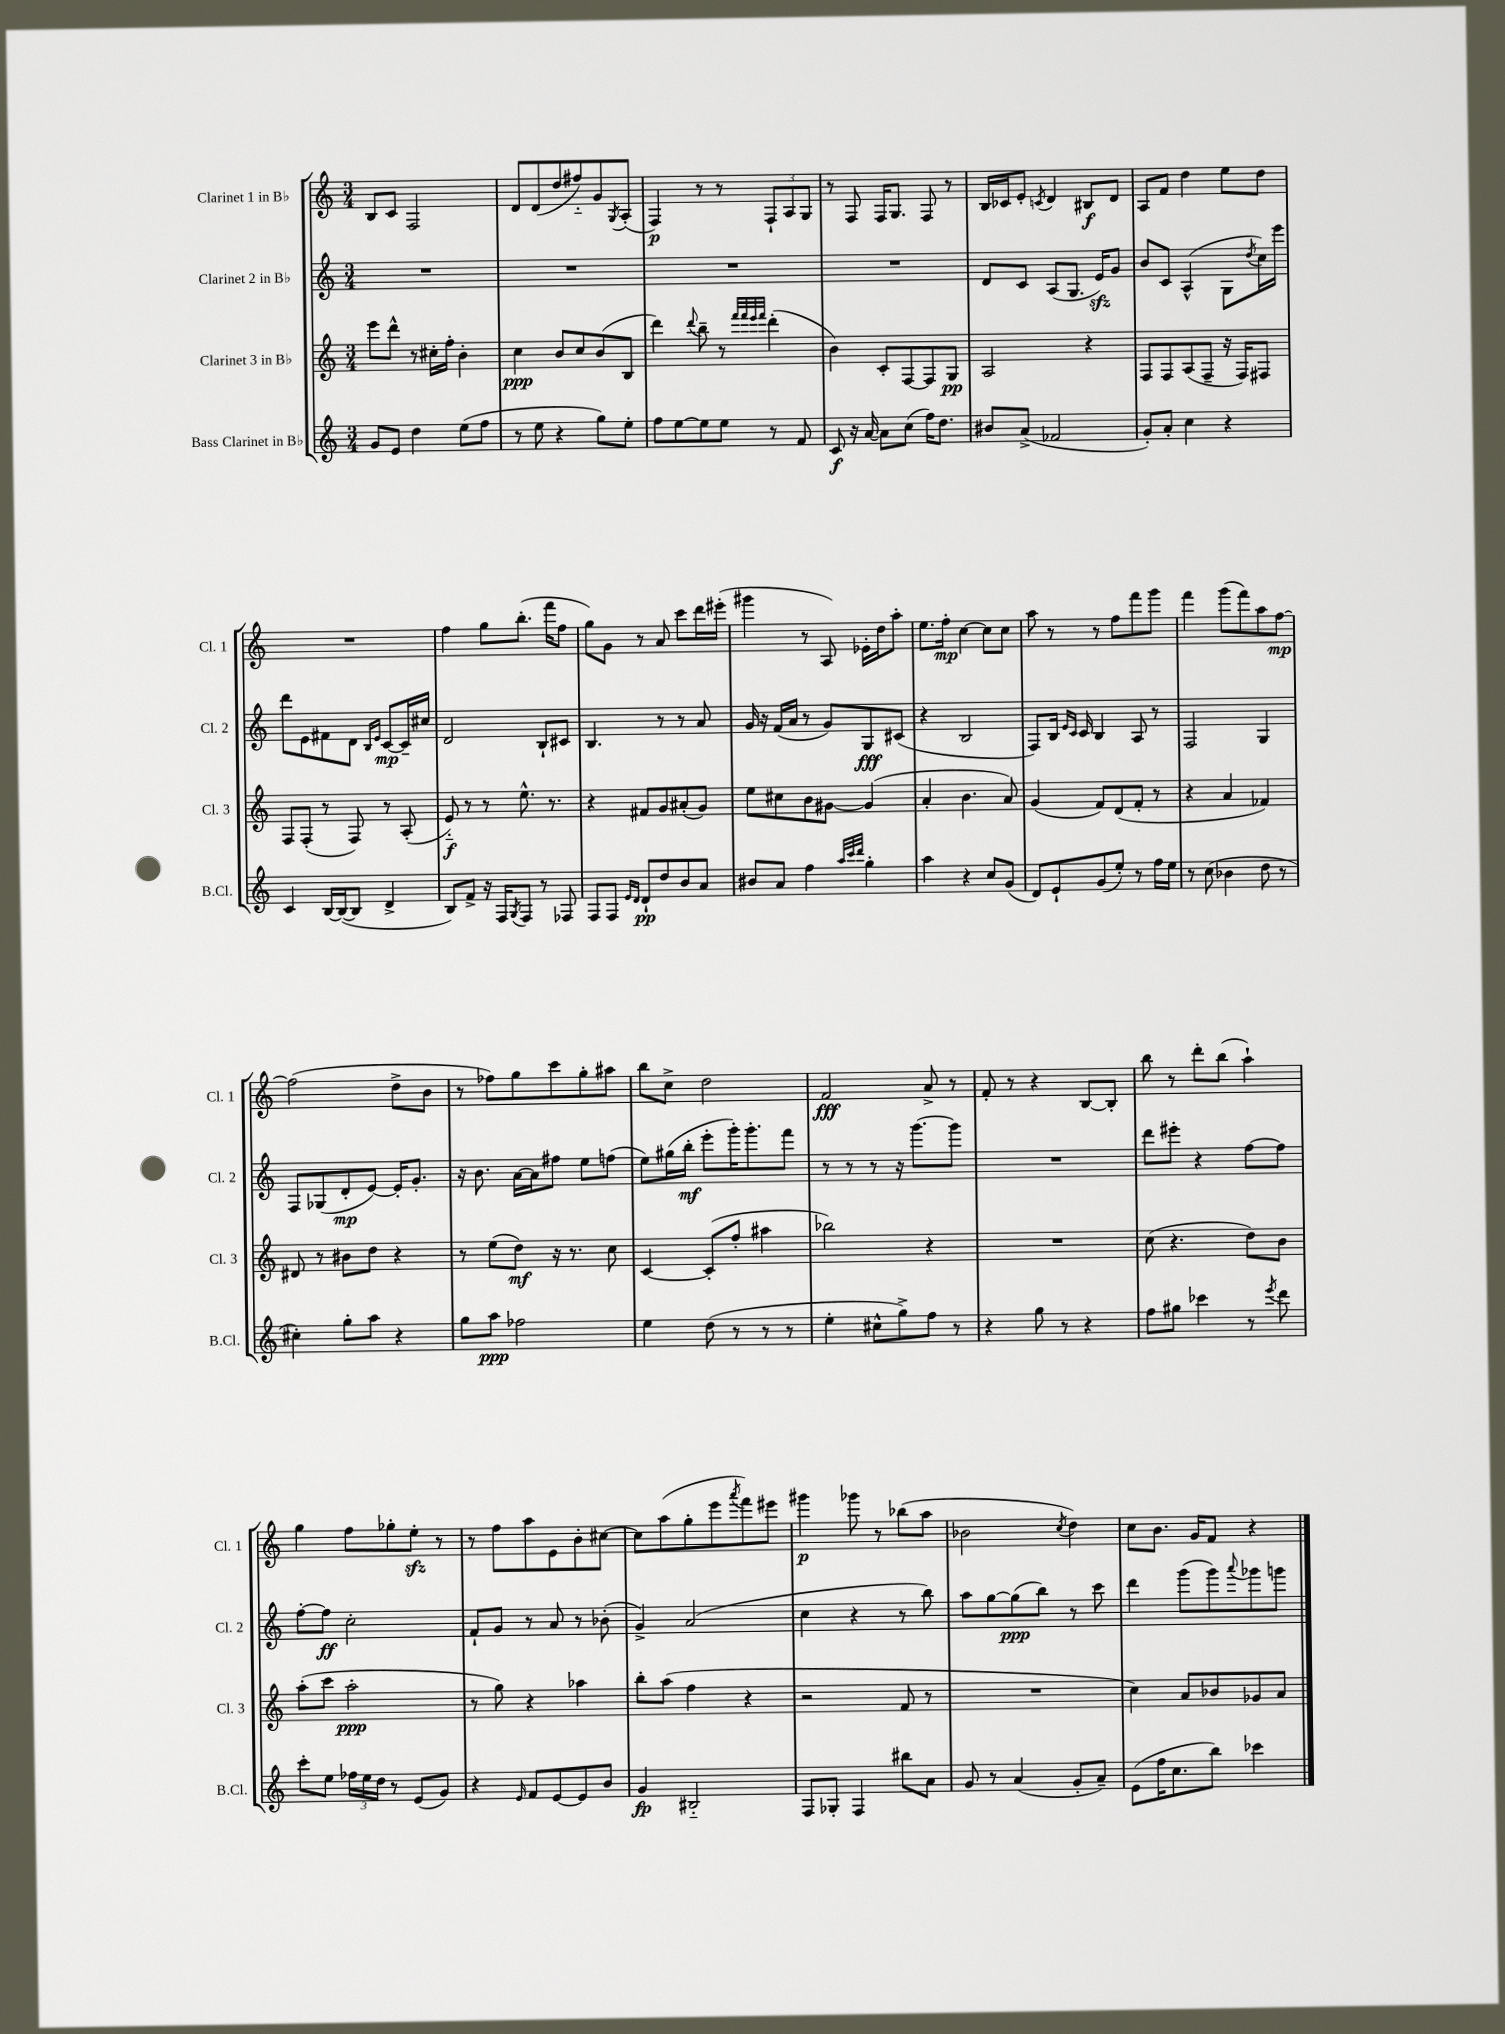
<<
\new StaffGroup <<
\new Staff = "s0" \with { instrumentName = "Clarinet 1 in Bb" shortInstrumentName = "Cl. 1" } {
    \clef treble \key c \major \numericTimeSignature \time 3/4
    b8 c'8 f2 |
    d'8 d'8( d''8 fis''8-_) g'8 \acciaccatura { g8 } a8-.( |
    f4\p) r8 r8 \tuplet 3/2 { f8-! a8 g8 } |
    r8 f8 f16 g8. f8 r8 |
    b16 ces'16 e'8-. \acciaccatura { c'8 } d'4 bis8\f d'8 |
    a8 f'8 d''4 e''8 d''8 |
    R2. |
    f''4 g''8 b''8.-.( f'''16 f''8 |
    g''8) g'8 r8 a'8 c'''8 d'''16 eis'''16-.( |
    gis'''4 r8 a8) ees'16-. d''16 a''8-. |
    e''8. f''16-.\mp c''4~ c''8 c''8 |
    a''8 r8 r8 f''8 f'''8 g'''8 |
    f'''4 g'''8( f'''8) a''8 f''8~\mp |
    f''2( d''8-> b'8 |
    r8 fes''8) g''8 c'''8 g''8-. ais''8 |
    b''8 c''8-> d''2 |
    f'2\fff a'8-> r8 |
    f'8-. r8 r4 b8~ b8-. |
    b''8 r8 d'''8-. b''8( a''4-!) |
    g''4 f''8 ges''8-. e''8-.\sfz r8 |
    r8 f''8 a''8 e'8 b'8-. cis''8~ |
    cis''8 a''8( g''8-. e'''8 \acciaccatura { a'''8 } f'''8) eis'''8 |
    gis'''4\p ges'''8 r8 bes''8( a''8 |
    bes'2 \acciaccatura { c''8 } d''4) |
    c''8 b'8. g'16 f'8 r4 \bar "|." |
}
\new Staff = "s1" \with { instrumentName = "Clarinet 2 in Bb" shortInstrumentName = "Cl. 2" } {
    \clef treble \key c \major \numericTimeSignature \time 3/4
    R2. |
    R2. |
    R2. |
    R2. |
    d'8 c'8 a8( g8. e'16\sfz) g'8 |
    b'8 c'8 a4-^( g8 \acciaccatura { d''8 } c''16) e'''16 |
    d'''8 e'8 fis'8 d'8 \grace { b16 e'16 } c'8~\mp c'16-- cis''16 |
    d'2 b8-! cis'8 |
    b4. r8 r8 a'8 |
    g'16 r16 f'16( a'16 r8 g'8) g8\fff cis'8( |
    r4 b2 |
    f8) b16 \grace { e'16 c'16 } c'16 b4 a8 r8 |
    f2 g4 |
    f8 ges8( d'8-.\mp e'8~) e'16-. g'8.-. |
    r16 b'8. a'16~ a'16 fis''8 e''8 f''8( |
    e''8) gis''16( b''16-.\mf e'''8-. g'''16-.) g'''8.-. f'''8 |
    r8 r8 r8 r16 g'''8.~ g'''8 |
    R2. |
    d'''8 eis'''8-. r4 f''8~ f''8 |
    f''8~-. f''8\ff c''2-. |
    f'8-! g'8 r8 a'8 r8 bes'8-.( |
    g'4->) a'2( |
    c''4 r4 r8 b''8) |
    a''8 g''8~ g''8\ppp( b''8) r8 c'''8 |
    d'''4 g'''8( g'''8) \appoggiatura { a'''8 } ges'''8 g'''8 \bar "|." |
}
\new Staff = "s2" \with { instrumentName = "Clarinet 3 in Bb" shortInstrumentName = "Cl. 3" } {
    \clef treble \key c \major \numericTimeSignature \time 3/4
    e'''8 d'''8-^ r8 cis''16-. f''16-. b'4-. |
    c''4\ppp b'8 c''8 b'8( b8 |
    d'''4) \appoggiatura { d'''8 } b''8-- r8 \grace { f'''32 f'''32 e'''32 f'''32 } d'''4-.( |
    b'4) c'8-. f8~ f8 g8\pp |
    a2 r4 |
    f8 f8 a8( f8-- r16 f16) fis8 |
    f8 f8-.( r8 f8) r8 a8-.( |
    e'8-_\f) r8 r8 e''8.-^ r8. |
    r4 fis'8 g'8 ais'8-.( g'8) |
    e''8 cis''8 b'8 gis'8~ gis'4( |
    a'4-. b'4. a'8) |
    g'4( f'8) d'8( f'8-. r8 |
    r4 a'4 fes'4) |
    dis'8 r8 bis'8 d''8 r4 |
    r8 e''8( d''8\mf) r16 r8. c''8 |
    c'4~ c'8-.( f''8-. ais''4 |
    bes''2) r4 |
    R2. |
    c''8( r4. d''8) b'8 |
    a''8-.( c'''8 a''2-.\ppp |
    r8 g''8) r4 aes''4 |
    b''8-. a''8( f''4 r4 |
    r2 f'8 r8 |
    R2. |
    c''4) a'8 bes'8 ges'8 a'8 \bar "|." |
}
\new Staff = "s3" \with { instrumentName = "Bass Clarinet in Bb" shortInstrumentName = "B.Cl." } {
    \clef treble \key c \major \numericTimeSignature \time 3/4
    g'8 e'8 d''4 e''8( f''8 |
    r8 e''8 r4 g''8) e''8-. |
    f''8 e''8~ e''8 e''8 r8 f'8 |
    c'8\f r16 a'16~ a'8 c''8( f''16) d''8. |
    bis'8 a'8->( fes'2 |
    g'8-.) a'8-. c''4 r4 |
    c'4 b16~ b16~( b8 d'4-> |
    b8) f'8-> r16 f16 \acciaccatura { g8 } f8 r8 fes8 |
    f8 f8 \grace { e'16 d'16 } d'8-!\pp d''8 b'8 a'8 |
    bis'8 a'8 f''4 \grace { a''32 c'''32 d'''32 } g''4-. |
    a''4 r4 c''8 g'8( |
    d'8) e'8-! g'8( e''8-.) r8 f''16 e''16 |
    r8 c''8( bes'4 d''8 r8 |
    cis''4-.) g''8-. a''8 r4 |
    g''8 a''8\ppp fes''2 |
    e''4 d''8( r8 r8 r8 |
    e''4-. cis''8-^ g''8->) f''8 r8 |
    r4 g''8 r8 r4 |
    f''8 gis''8 ces'''4 r8 \acciaccatura { e'''8 } d'''8 |
    c'''8-. e''8 \tuplet 3/2 { fes''16 e''16 d''16 } r8 e'8( g'8) |
    r4 \grace { e'16 } f'8 e'8~ e'8 b'8 |
    g'4\fp bis2-_ |
    f8 ges8-. f4 bis''8 a'8 |
    g'8 r8 a'4( g'8-. a'8--) |
    e'8( f''16 c''8. b''8) ces'''4 \bar "|." |
}
>>
>>
\layout { \context { \Score \remove "Bar_number_engraver" } }
